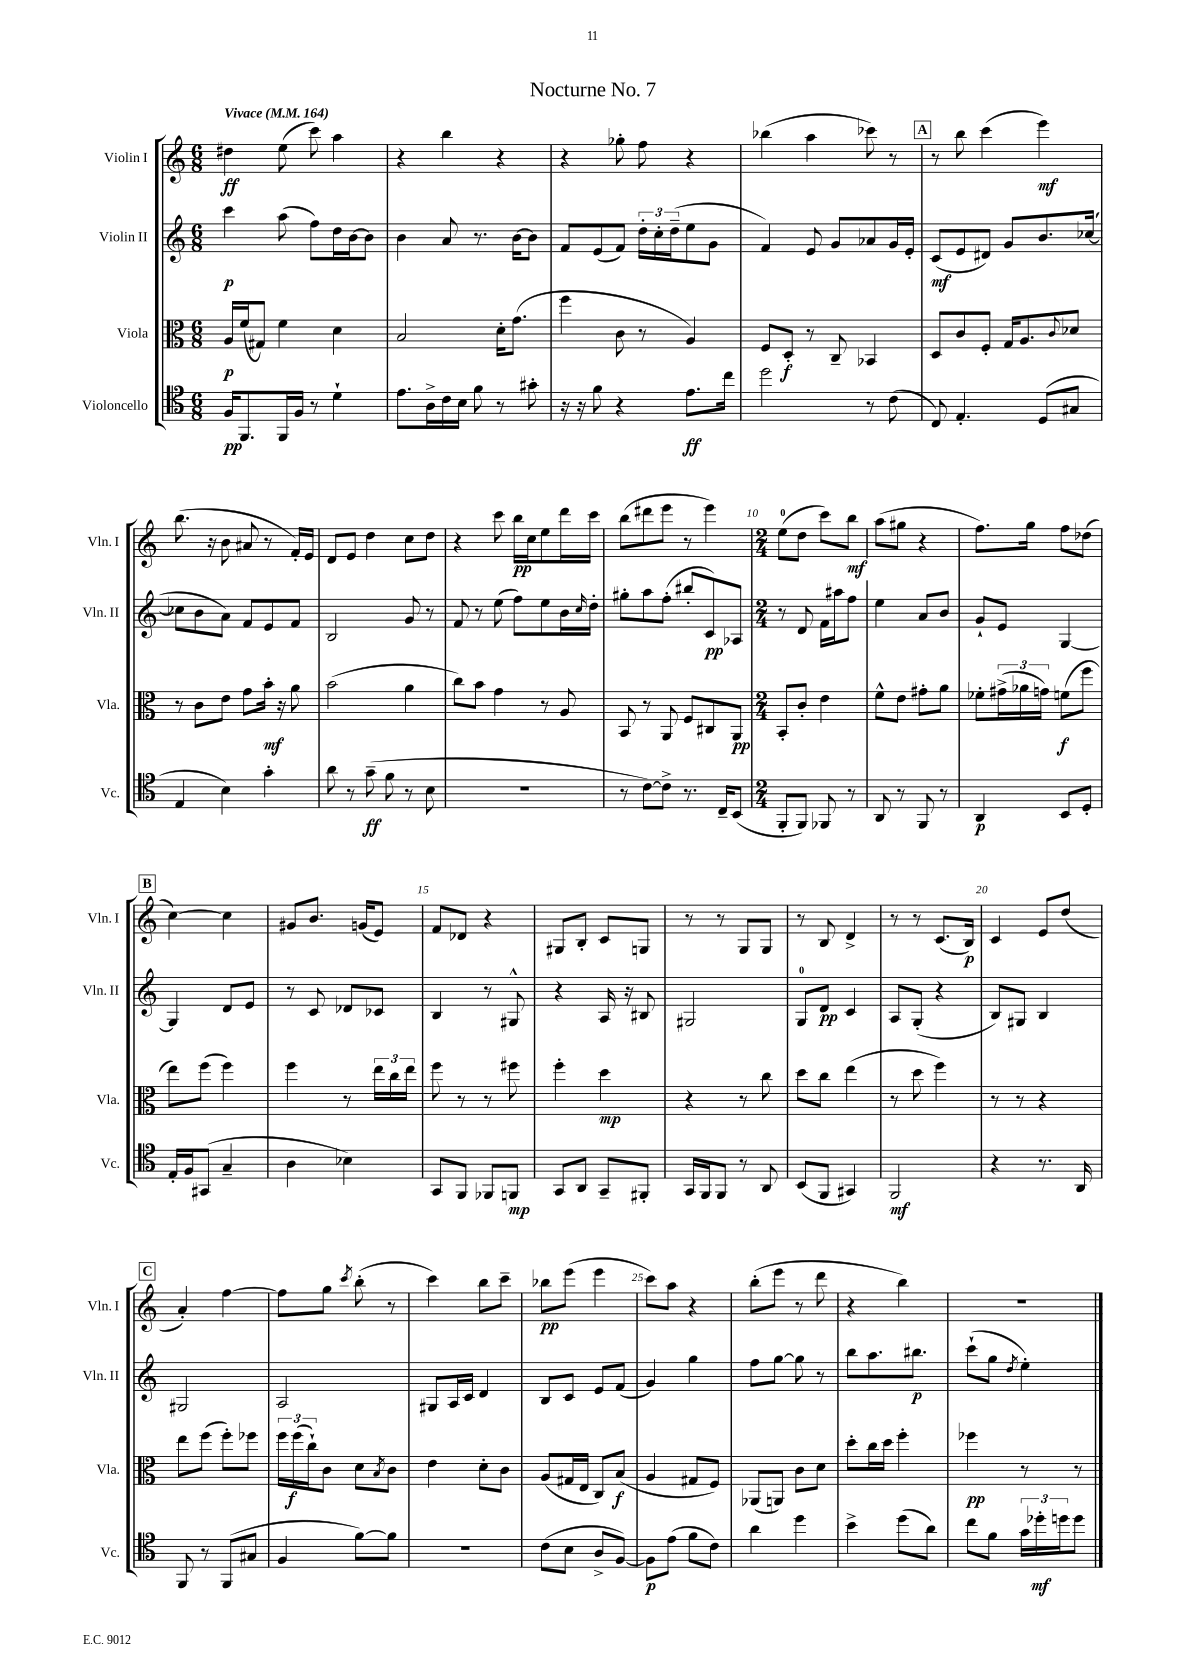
\header { title = "Nocturne No. 7" }
<<
\new StaffGroup <<
\new Staff = "s0" \with { instrumentName = "Violin I" shortInstrumentName = "Vln. I" } {
    \clef treble \key c \major \numericTimeSignature \time 6/8 \tempo "Vivace" 4 = 164
    dis''4\ff e''8( c'''8) a''4 |
    r4 b''4 r4 |
    r4 ges''8-. f''8 r4 |
    bes''4( a''4 ces'''8) r8 |
    \mark \markup { \box "A" } r8 b''8 c'''4( e'''4\mf) |
    b''8.( r16 b'8 ais'8 r8 f'16-.) e'16 |
    d'8 e'8 d''4 c''8 d''8 |
    r4 c'''8 b''16\pp c''16 e''8 d'''16 c'''16 |
    b''8( dis'''8 e'''8 r8 e'''4) |
    \numericTimeSignature \time 2/4 e''8-0( d''8 c'''8) b''8\mf |
    a''8( gis''8 r4 |
    f''8.) g''16 f''8 des''8( |
    \mark \markup { \box "B" } c''4~) c''4 |
    gis'8 b'8. g'16( e'8) |
    f'8 des'8 r4 |
    gis8 b8-. c'8 g8 |
    r8 r8 g8 g8 |
    r8 b8 d'4-> |
    r8 r8 c'8.( b16\p) |
    c'4 e'8 d''8( |
    \mark \markup { \box "C" } a'4-.) f''4~ |
    f''8 g''8 \acciaccatura { c'''8 } b''8-.( r8 |
    c'''4) b''8 c'''8-- |
    bes''8\pp e'''8( e'''4 |
    c'''8) a''8 r4 |
    b''8-.( e'''8 r8 d'''8 |
    r4 b''4) |
    R2 \bar "|." |
}
\new Staff = "s1" \with { instrumentName = "Violin II" shortInstrumentName = "Vln. II" } {
    \clef treble \key c \major \numericTimeSignature \time 6/8
    c'''4\p a''8( f''8) d''16 b'16~ b'8 |
    b'4 a'8 r8. b'16~ b'8 |
    f'8 e'8( f'8) \tuplet 3/2 { d''16-. c''16-. d''16--( } e''8 g'8 |
    f'4) e'8 g'8 aes'8 g'16 e'16-. |
    \mark \markup { \box "A" } c'8\mf( e'8 dis'8) g'8 b'8. ces''16~( |
    ces''8 b'8 a'8) f'8 e'8 f'8 |
    b2 g'8 r8 |
    f'8 r8 e''8( f''8) e''8 b'16 \grace { c''16 } d''16-. |
    gis''8-. a''8 f''8-.( bis''8-. c'8\pp) aes8 |
    \numericTimeSignature \time 2/4 r8 d'8 f'16 ais''16 f''8 |
    e''4 a'8 b'8 |
    g'8-! e'8 g4~ |
    \mark \markup { \box "B" } g4 d'8 e'8 |
    r8 c'8 des'8 ces'8 |
    b4 r8 gis8-^ |
    r4 a16 r16 bis8 |
    gis2 |
    g8-0 d'8\pp c'4 |
    a8 g8-.( r4 |
    b8) gis8 b4 |
    \mark \markup { \box "C" } gis2 |
    a2 |
    gis8 a16 c'16 d'4 |
    b8 c'8 e'8 f'8( |
    g'4) g''4 |
    f''8 g''8~ g''8 r8 |
    b''8 a''8. bis''8.\p |
    c'''8-!( g''8 \acciaccatura { d''8 } e''4-.) \bar "|." |
}
\new Staff = "s2" \with { instrumentName = "Viola" shortInstrumentName = "Vla." } {
    \clef alto \key c \major \numericTimeSignature \time 6/8
    a16\p f'16( gis8) f'4 d'4 |
    b2 d'16-. g'8.( |
    f''4 c'8 r8 a4) |
    f8 d8-.\f r8 c8-- bes,4 |
    \mark \markup { \box "A" } d8 c'8 f8-. g16 a8. \appoggiatura { c'8 } des'8 |
    r8 c'8 e'8 g'8 b'16-.\mf r16 a'8 |
    b'2( a'4 |
    c''8) b'8 g'4 r8 a8 |
    b,8 r8 a,8 f8 cis8 a,8\pp |
    \numericTimeSignature \time 2/4 b,8-. c'8-. e'4 |
    f'8-^ e'8 gis'8-. a'8 |
    fes'8-. \tuplet 3/2 { gis'16->( aes'16 g'16) } f'8\f( f''8 |
    \mark \markup { \box "B" } e''8) f''8( f''4) |
    f''4 r8 \tuplet 3/2 { e''16 c''16 e''16 } |
    f''8 r8 r8 fis''8 |
    f''4-. d''4\mp |
    r4 r8 c''8 |
    d''8 c''8 e''4( |
    r8 d''8 f''4) |
    r8 r8 r4 |
    \mark \markup { \box "C" } e''8 f''8( f''8-.) fes''8 |
    \tuplet 3/2 { f''16 f''16\f( c''16-!) } c'8 d'8 \acciaccatura { b8 } c'8 |
    e'4 d'8-. c'8 |
    a8( gis16 e16 c8) b8\f( |
    a4 gis8 f8) |
    aes,8( a,8) c'8 d'8 |
    d''8-. c''16 d''16 f''4-. |
    fes''4\pp r8 r8 \bar "|." |
}
\new Staff = "s3" \with { instrumentName = "Violoncello" shortInstrumentName = "Vc." } {
    \clef tenor \key c \major \numericTimeSignature \time 6/8
    f16\pp f,8. f,16 f16 r8 d'4-! |
    e'8. a16-> c'16 b16 f'8 r8 gis'8-. |
    r16 r16 f'8 r4 e'8.\ff c''16 |
    d''2 r8 c'8( |
    \mark \markup { \box "A" } c8) e4.-. d8( gis8 |
    e4 b4) g'4-. |
    a'8 r8 g'8--\ff( f'8 r8 b8 |
    R2. |
    r8 c'8~) c'8-> r8. c16-- b,8( |
    \numericTimeSignature \time 2/4 f,8-. f,8) fes,8 r8 |
    a,8 r8 f,8 r8 |
    a,4\p b,8 d8-. |
    \mark \markup { \box "B" } e16-. f16 gis,8( g4-- |
    a4 bes4) |
    g,8 f,8 fes,8 f,8\mp |
    g,8 a,8 g,8-- fis,8-. |
    g,16 f,16 f,8 r8 a,8 |
    b,8( f,8 gis,4) |
    f,2\mf |
    r4 r8. a,16 |
    \mark \markup { \box "C" } f,8 r8 f,8( gis8 |
    f4 f'8~) f'8 |
    r2 |
    c'8( b8 a8-> f8~) |
    f8\p e'8( f'8 c'8) |
    a'4 d''4 |
    b'4-> d''8( a'8) |
    c''8 f'8 \tuplet 3/2 { g'16 des''16-.\mf d''16 } d''8 \bar "|." |
}
>>
>>
\layout { \context { \Score \override BarNumber.break-visibility = ##(#f #t #t) barNumberVisibility = #(every-nth-bar-number-visible 5) } }
